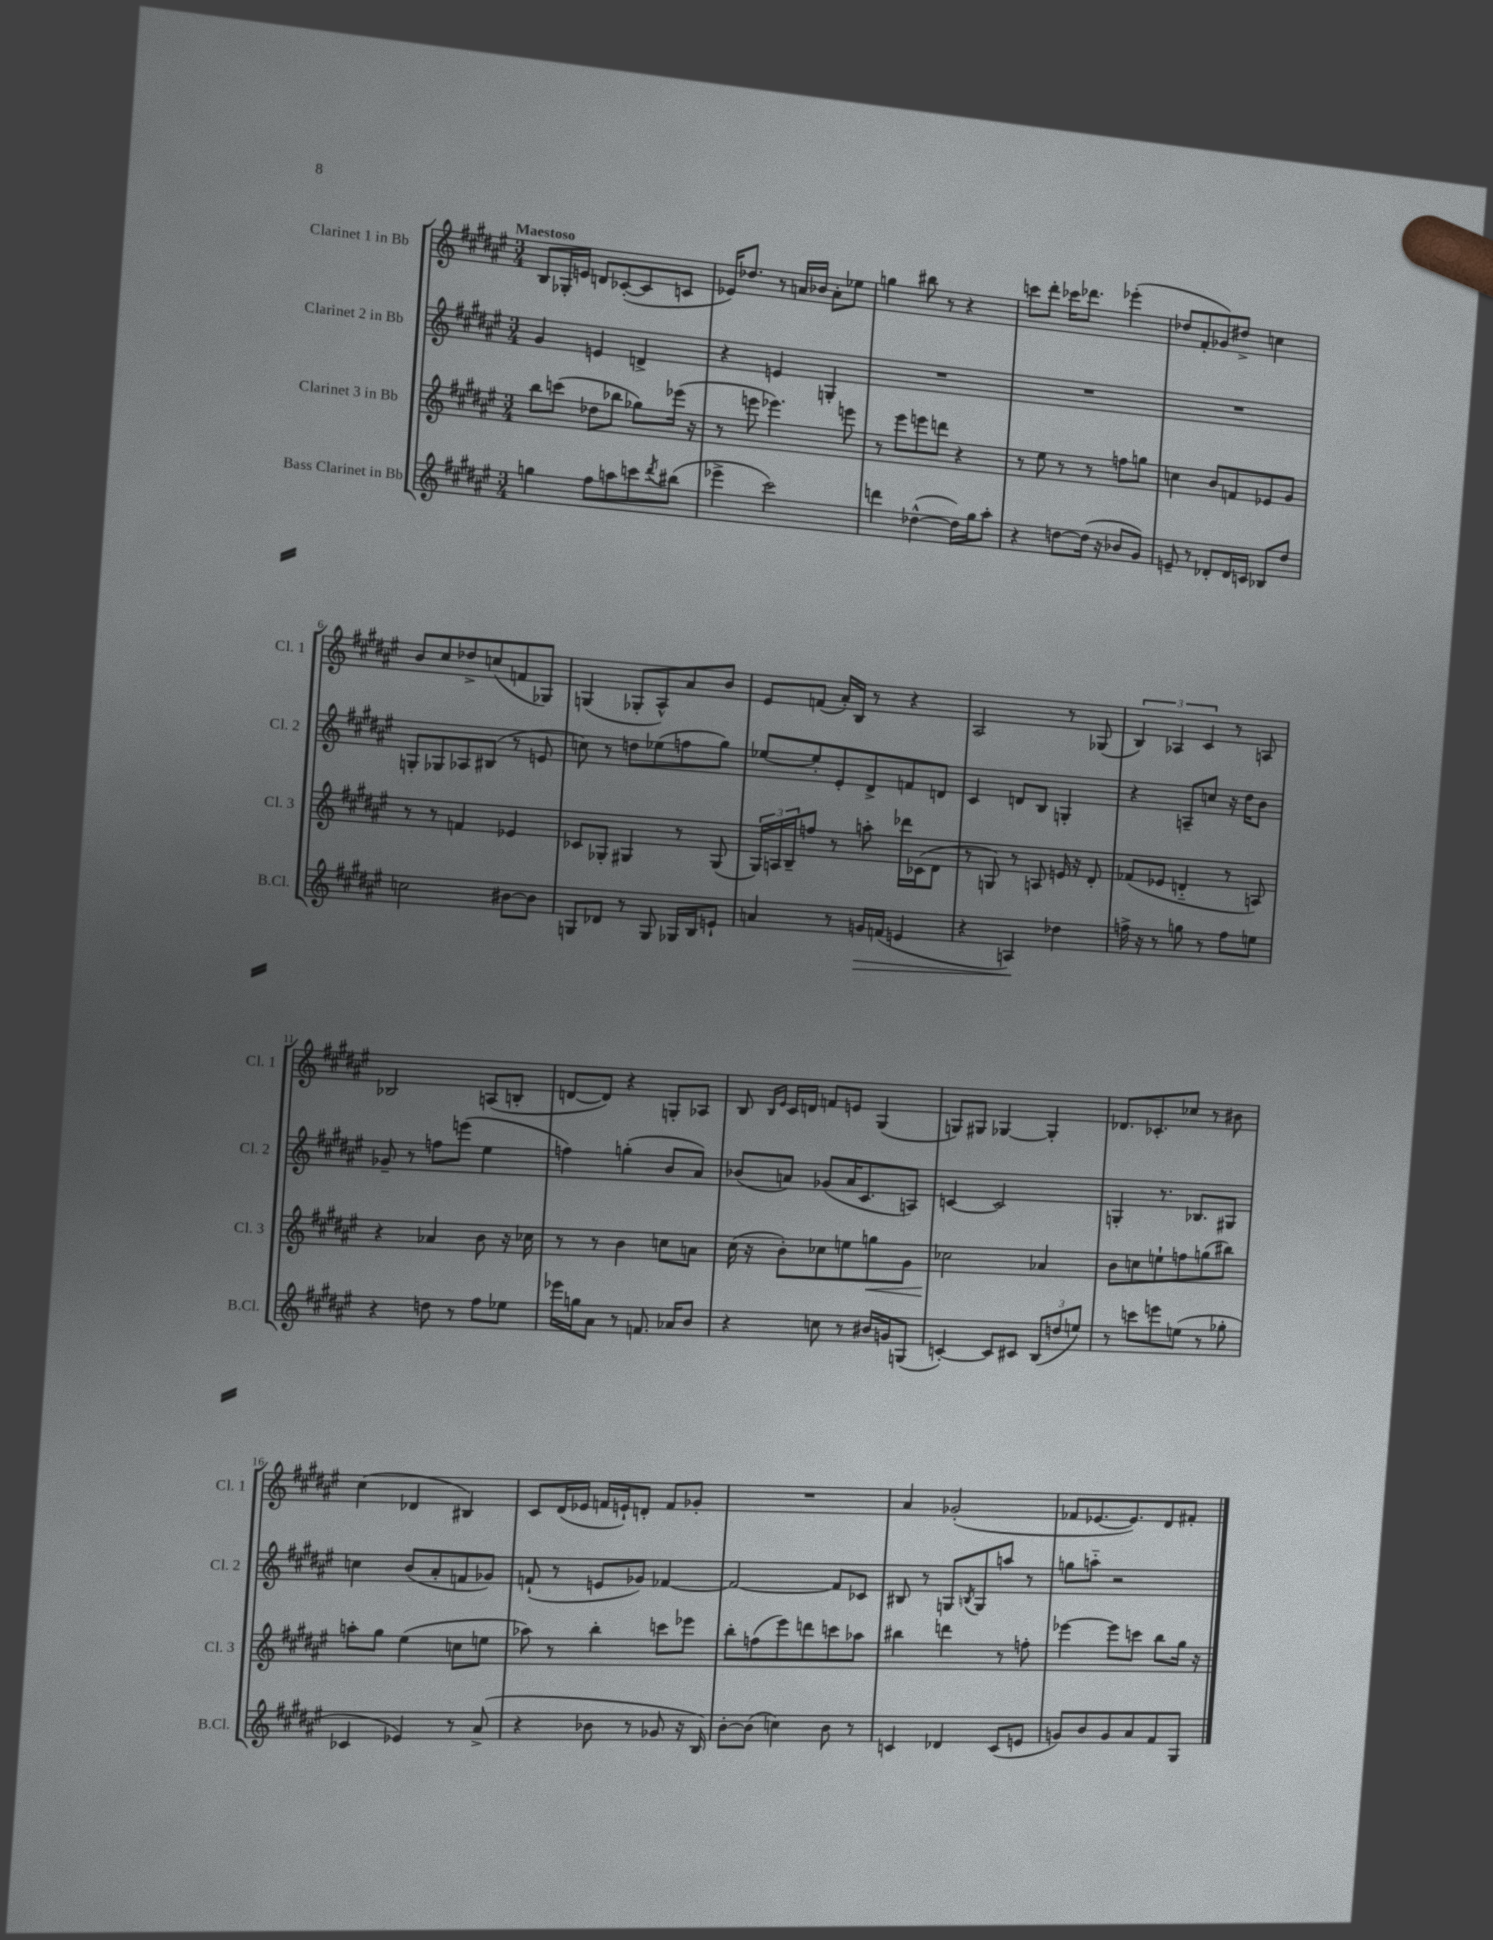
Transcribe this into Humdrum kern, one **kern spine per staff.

**kern	**kern	**kern	**kern
*staff4	*staff3	*staff2	*staff1
*clefG2	*clefG2	*clefG2	*clefG2
*k[f#c#g#d#a#e#]	*k[f#c#g#d#a#e#]	*k[f#c#g#d#a#e#]	*k[f#c#g#d#a#e#]
*M3/4	*M3/4	*M3/4	*M3/4
4gg	8bb	4g#	8B
.	(8ccc	.	16G-'
.	.	.	16e
8ff#	8dd-	4e	8d
8aa	8bb-	.	([8c-'
8ccc	8gg-)	4d^	8c-]
8qddd#	.	.	.
(8bb#	(16eee-	.	8c
.	16r	.	.
=	=	=	=
4eee-^	8r	4r	16e-)
.	.	.	8.dd-
.	8eee	.	.
2ccc#)	4.eee-)	4e	8r
.	.	.	16a
.	.	.	16b-
.	.	4G'	8a'
.	8eee	.	8ee-
=	=	=	=
4ddd	8r	2.r	4gg
.	8eee#	.	.
([4dd-^^	8eee	.	8bb#
.	8ddd	.	8r
16dd-])	4r	.	4r
16gg#	.	.	.
8aa#'	.	.	.
=	=	=	=
4r	8r	2.r	8ccc
.	8ee#	.	8ddd#'
[8dd	8r	.	16ccc-
.	.	.	8.ddd-
(16dd]	8r	.	.
16r	.	.	.
8b-	8ff	.	(4eee-'
8g#)	8gg	.	.
=	=	=	=
8e~	4cc	2.r	8dd-
8r	.	.	8f#'
8d-'	8b	.	8g-)
16d-	8f	.	8dd#^
16c	.	.	.
8B-	8e-	.	4cc
8dd#	8g#	.	.
=	=	=	=
2cc	8r	8G'	8b
.	8r	8G-	8cc#
.	4f	8A-	8dd-^
.	.	(8B#	(8cc
[8b#	4e-	8r	8f
8b#]	.	8e	8G-)
=	=	=	=
8G	8c-	8cc)	(4G
8d-	8G-'	8r	.
8r	4G#	8dd	8G-'
8G	.	(8ee-	8A#^^)
16G-	8r	8ff	8a#
16B	.	.	.
8e`	(8G#	8gg#)	8b
=	=	=	=
4a	24G#)	[8ee-	8e#
.	24A	.	.
.	24B~	.	.
.	8ff	8ee-']	(8f
8r	8r	8e#'	16a#')
.	.	.	16B
16g	8aa'	8d#^	8r
(16f	.	.	.
4e	16ddd-	8f	4r
.	(16c-	.	.
.	8d#	8d	.
=	=	=	=
4r	8r	4c#	2A#
.	8G)	.	.
4A)	8r	8d	.
.	8A	8B	.
4dd-	16e	4G'	8r
.	16r	.	.
.	8d#'	.	(8G-
=	=	=	=
16ff^	(8f-	4r	6B)
16r	.	.	.
8r	8e-	.	.
.	.	.	6A-
8gg	4d'~	8A~	.
.	.	.	6c#
8r	.	8cc	.
8ff	8r	16r	8r
.	.	16dd#	.
8ee	8A)	8b	8A
=	=	=	=
4r	4r	8g-~	2B-
.	.	8r	.
8dd	4a-	8ff	.
8r	.	(8eee	.
8ff#	8b	4ee#	(8A
8ee-	16r	.	8B'
.	16cc-	.	.
=	=	=	=
16eee-	8r	4ff)	[8d
16gg	.	.	.
8a#	8r	.	8d])
8r	4b	(4gg'	4r
8.f	.	.	.
.	8cc	8b	8G'
16a-	.	.	.
8b	8a	8a#)	8A-
=	=	=	=
4r	(16cc#	(8b-	8B
.	16r	.	.
.	.	.	16qqB
.	.	.	16qqe#
.	8b')	8a)	16c#
.	.	.	16d
8cc	8cc-	(8g-	8f
8r	8ee	16a	8e
.	.	8.c#	.
16b#	8gg	.	(4G#
16g	.	.	.
(8G	8g#	8A)	.
=	=	=	=
[4c')	2cc-	[4c	8G)
.	.	.	8G#
8c]	.	2c]	[4G-
8c#	.	.	.
(12B	4a-	.	4G-']
12dd	.	.	.
12ee)	.	.	.
=	=	=	=
8r	8b	4G'	8.d-
8ccc	8cc	.	.
.	.	.	8.c-'
8eee	8ee`	8.r	.
(8ee	8ff	.	8cc-
.	.	8.B-	.
8r	(8gg	.	8r
8gg-'	8bb#)	8G#	8b#
=	=	=	=
4c-	8aa'	4cc	(4cc#
.	8gg#	.	.
4e-)	(4ee#	(8b	4d-
.	.	8a#'	.
8r	8cc	8f	4B#)
(8a#^	8ee	8g-)	.
=	=	=	=
4r	8aa-)	(8f`	8c#
.	8r	8r	(16d#
.	.	.	16e-
8b-	4bb'	8e	16f
.	.	.	16e`)
8r	.	8g-)	8d'
8g-	8ccc	[4f-	8f
16r	8eee-	.	8g-'
16B)	.	.	.
=	=	=	=
[8b'	8bb'	2f-_	2.r
(8b]	(8ff	.	.
4cc)	8eee#)	.	.
.	8ddd	.	.
8b	8ccc	8f-]	.
8r	8aa-	8c-	.
=	=	=	=
4c	4bb#	8B#	4a#
.	.	8r	.
4d-	4ddd	8G	(2g-'
.	.	8qB	.
.	.	8G	.
(8c	8r	8aa	.
8e	8ff'	8r	.
=	=	=	=
8g)	[4eee-	8gg	8f-
8b	.	8aa'~	[8.e-
8g	8eee-]	2r	.
.	.	.	8.e-])
8a#	8ccc	.	.
8f#	8bb	.	8d#
8G#	16gg#	.	8f#'
.	16r	.	.
==	==	==	==
*-	*-	*-	*-
